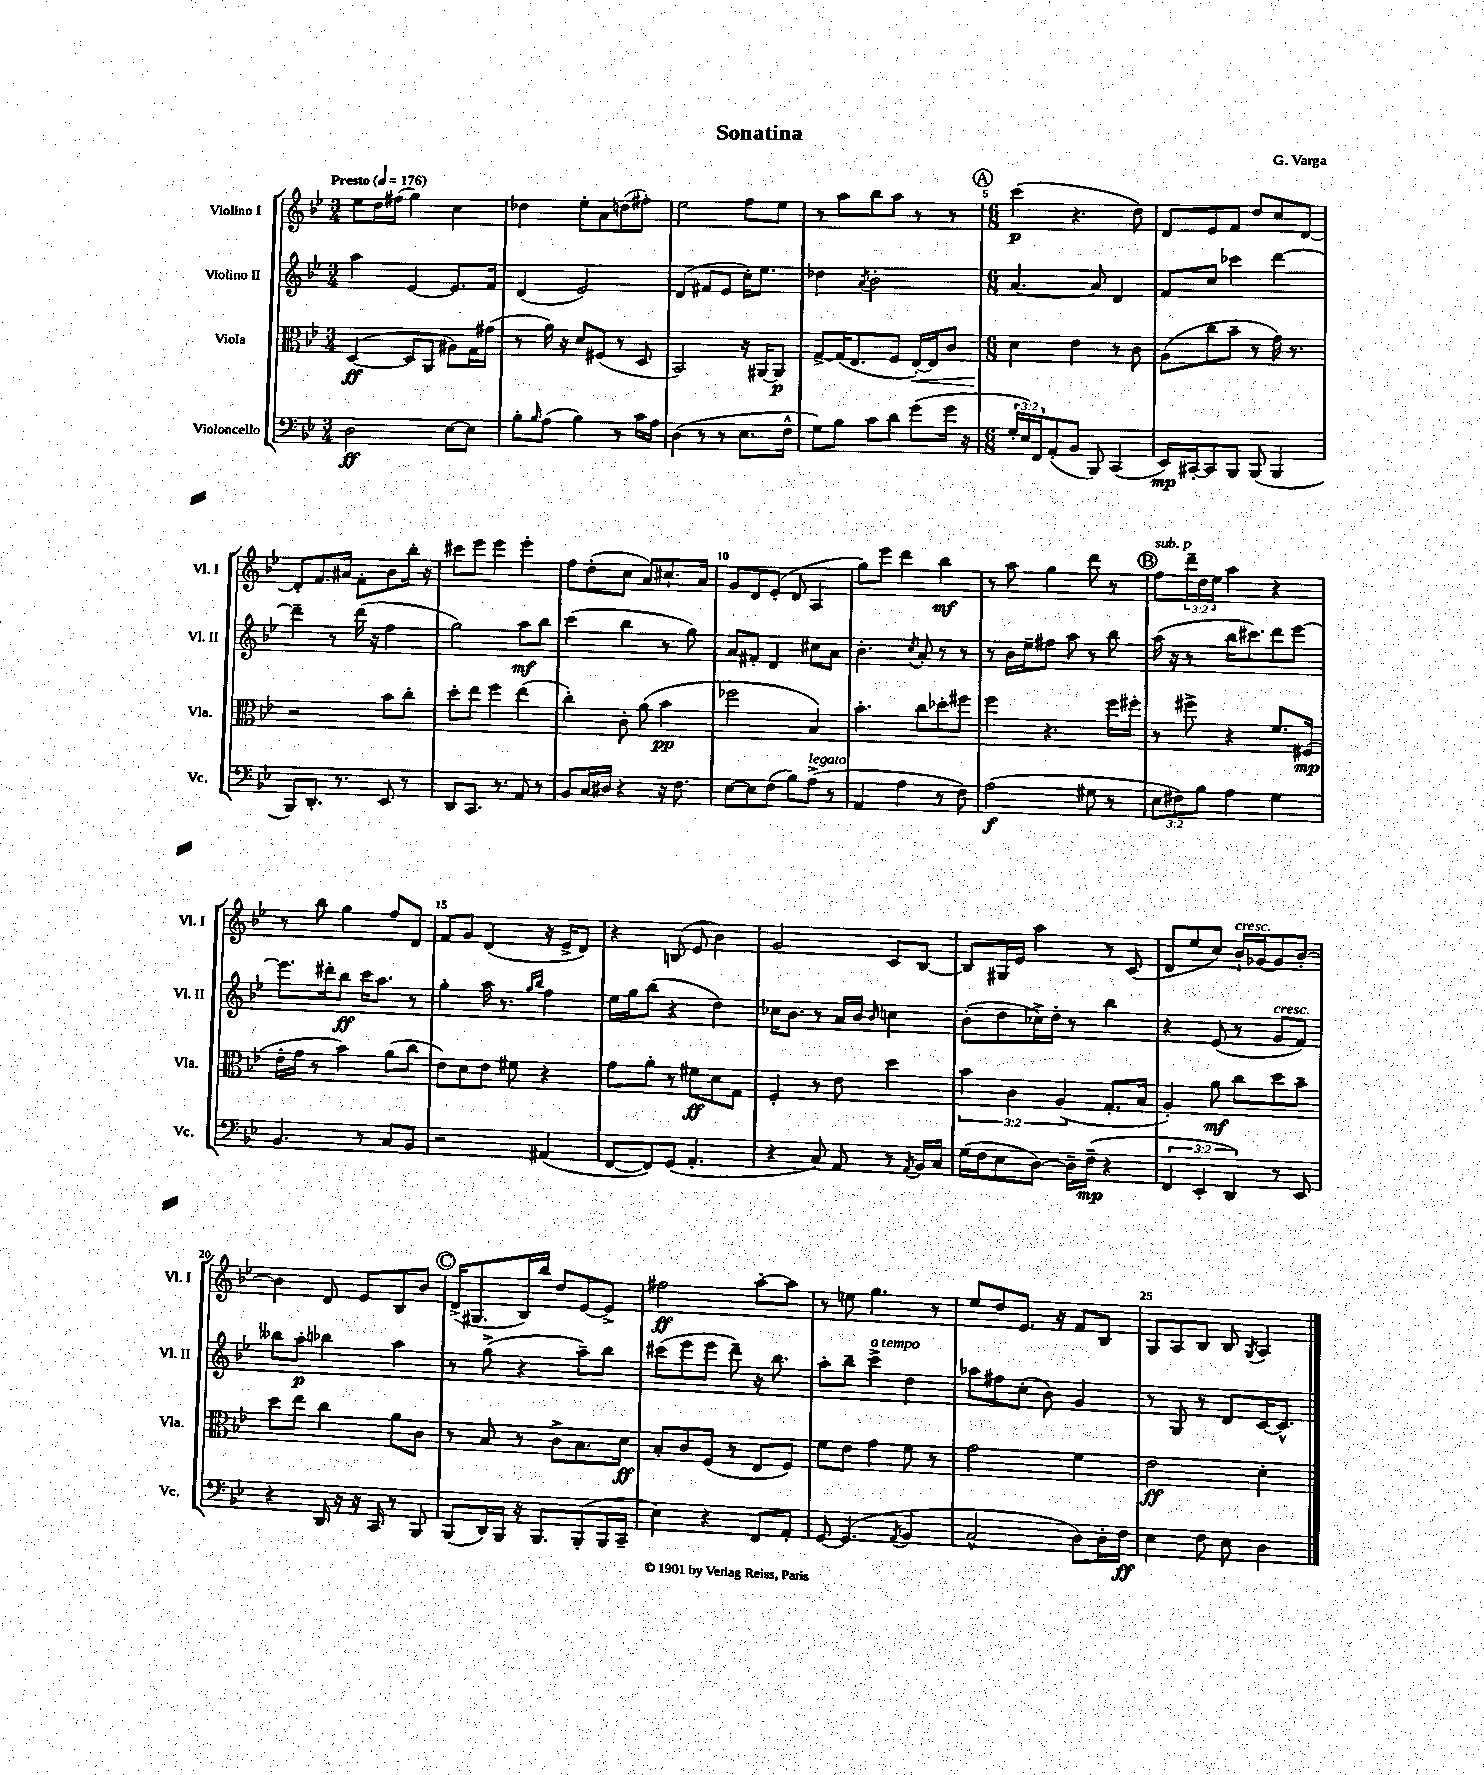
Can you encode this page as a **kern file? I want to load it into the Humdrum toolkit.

**kern	**kern	**kern	**kern
*staff4	*staff3	*staff2	*staff1
*clefF4	*clefC3	*clefG2	*clefG2
*k[b-e-]	*k[b-e-]	*k[b-e-]	*k[b-e-]
*M3/4	*M3/4	*M3/4	*M3/4
*MM176	*MM176	*MM176	*MM176
2D	([4D	4aa	8ee-
.	.	.	16dd
.	.	.	(16ff#
.	8D]	[4e-	4gg)
.	8AA	.	.
[8E-	8A#)	8.e-]	4cc
8E-]	16G	.	.
.	(16g#	16f	.
=	=	=	=
8B-'	8r	(4d	4dd-
16qqB-	.	.	.
(8A	16a)	.	.
.	16r	.	.
4B-)	8d	2e-)	8ee-'
.	(8F#	.	8a
8r	8r	.	(8dd
16c	8D	.	8ff#')
16A	.	.	.
=	=	=	=
(4D	2BB-)	(4d	2ee-
8r	.	8f#	.
8r	.	8e-	.
8.E-	16r	16cc')	8ff
.	[16AA#	8.ee-	.
.	8AA#]	.	8ee-
16F^^	.	.	.
=	=	=	=
8G)	[8G^	4dd-	8r
8B-	(16G]	.	8aa
.	8.E-	.	.
.	.	8qa	.
8c	.	2b-'	8bb-
8d	8F	.	8aa
(8g	[16E-')	.	8r
.	16E-]	.	.
16g	8c	.	8r
16r	.	.	.
=	=	=	=
*M6/8	*M6/8	*M6/8	*M6/8
24G'	4d	[4.a	(4ccc
24E-)	.	.	.
24FF	.	.	.
(8AA'	.	.	.
8BB-	4e-	.	4.r
8BBB-)	.	8a]	.
(4CC	8r	4d	.
.	8c	.	8dd)
=	=	=	=
16EE-)	(8A	8f	8d
[16CC#'	.	.	.
8CC#]	8cc	8cc	8e-
8BBB-	8b-~	4ccc-	8f
(8BBB-	8r	.	8dd
4BBB-	16g)	[4ddd	8cc
.	8.r	.	.
.	.	.	[8d
=	=	=	=
8BBB-)	2r	4ddd~]	8d']
8.DD'	.	.	8.f
.	.	8r	.
8.r	.	.	16a#
.	.	(16ddd	8f'
.	.	16r	.
8EE-	8b-	4ff	8b-
8r	8cc'	.	16bb-'
.	.	.	16r
=	=	=	=
8DD	8dd'	2gg)	8ccc#
8.CC	8ee-	.	8eee-
.	4ff	.	4eee-
8.r	.	.	.
8AA	(4ee-	8aa	4eee-'
8r	.	8bb-	.
=	=	=	=
8BB-	4cc')	(4ccc	8ff
16C	.	.	(8dd'
16D#	.	.	.
4r	8c'	4bb-	8cc
.	(8a	.	8a)
16r	4b-	8r	8.cc#`
8.F	.	.	.
.	.	8gg)	.
.	.	.	16a
=	=	=	=
[8E-	2ff-	8a	8g
8E-]	.	8f#'	8d
(8F	.	4d	(8e-'
8B-)	.	.	8d
(8A^	4B-)	8cc#	4A
8r	.	8a	.
=	=	=	=
4AA	4.b-'	4.b-'	8gg)
.	.	.	8eee-
4A	.	.	4ddd
.	.	8qcc	.
.	8cc	8a'	.
8r	8dd-'	8r	4bb-
8F)	8ff#	8r	.
=	=	=	=
(2A	4ff	8r	8r
.	.	16b-	8aa
.	.	16ee-~	.
.	4.r	8ff#	4gg
.	.	8aa	.
8G#	.	8r	8ddd
8r	16ff	8bb-	8r
.	16ff#'	.	.
=	=	=	=
12E-	8r	(16aa	8ff
.	.	16r	.
12F#)	.	.	.
.	8ff#^	8r	24ddd~
12B-	.	.	24dd
.	.	.	24ee-
4A	4r	16bb-	4aa
.	.	8.ccc#)	.
4G	8.f	8ddd	4r
.	.	[8eee-	.
.	(16F#	.	.
=	=	=	=
4.BB-	16e-'	8.eee-]	8r
.	16g	.	.
.	8r	.	8bb-
.	.	16ddd#'	.
.	4b-)	8bb-	4gg
8r	.	16ccc	.
.	.	8.aa	.
8C	(8a	.	8ff
8BB-	8cc	8r	8d
=	=	=	=
2r	8e-)	4gg'	8f
.	8d	.	8g
.	8e-	16aa	(4d
.	.	8.r	.
.	8f#	.	.
.	.	16qqgg	.
.	.	16qqbb-	.
(4AA#	4r	4ff	16r
.	.	.	16e-^
.	.	.	8d)
=	=	=	=
[8FF	8g	16ee-	4r
.	.	16gg	.
8FF])	8a'	(8bb-	.
(8GG	8r	4r	(8B
4.AA'	8f#	.	8e-
.	8d	4dd)	4b-)
.	8G	.	.
=	=	=	=
4r	4F'	16cc-	2g
.	.	8.b-	.
8C)	8r	8r	.
8AA	8e-	16a	.
.	.	16b-	.
.	.	16qqb-	.
8r	4dd	4cc	8c
8qAA	.	.	.
16BB-	.	.	[8B-
16C	.	.	.
=	=	=	=
(16G	6b-	(8b-'	8B-]
16F	.	.	.
8E-	.	8dd	16G#
.	6c	.	.
.	.	.	16e-
[8D)	.	16cc-^)	4aa
.	.	16dd'	.
.	(6A	.	.
16D~]	.	8r	.
(16F~	.	.	.
4r	8.G'	4bb-	8r
.	.	.	(8c
.	16B-	.	.
=	=	=	=
6FF	4A')	4r	8d
.	.	.	8ee-
6EE-'	.	.	.
.	8a	(8e-	8cc)
6DD)	.	.	.
.	8cc	8r	16b-`
.	.	.	[16g-
8r	8dd	8g	8g-]
8EE-	8b-~	8f)	[8b-'
=	=	=	=
4r	8dd	8bb--	4b-]
.	8ee-	8aa'	.
16DD	4cc	4bb-	8d
16r	.	.	.
16r	.	.	8e-
16CC	.	.	.
8r	8a	4aa	8B-
8BBB-	8c	.	8b-
=	=	=	=
(8BBB-	8r	8r	(16d^
.	.	.	8.G#
16DD)	8B-	(8gg^	.
16BBB-	.	.	.
16r	8r	4r	16B-)
8.BBB-	.	.	16bb-
.	8c^	.	8dd
(8BBB-'	8.B-	8aa~)	[8e-
16BBB-	.	8bb-	8e-^]
16CC~	16d	.	.
=	=	=	=
4E-)	8B-'	(8ccc#	2ff#
.	8c	8eee-	.
4r	(8F	8eee-	.
.	8r	8ddd~)	.
8FF	8E-	16r	[8aa'
.	.	8.bb-	.
8AA'	8F)	.	8aa]
=	=	=	=
[8GG	8f	8aa'	8r
(4.GG]	8e-	8bb-~	8ee
.	4g	4ccc^	4.gg
8qAA	.	.	.
4BB-	8f	4dd	.
.	8r	.	8r
=	=	=	=
2C^^	2g	8aa-	8ee-
.	.	8ff#	8dd
.	.	(8cc'	8.e-
.	.	8b-)	.
.	.	.	16r
8D)	4f	4g	8f
16D'	.	.	8B-
16F	.	.	.
=	=	=	=
4E-	2e-	8r	8G
.	.	8G	8A
8F	.	8r	8B-
8E-	.	8d	8B-
.	.	.	8qG
4D	4d'	[16c	4A
.	.	8.c^^]	.
==	==	==	==
*-	*-	*-	*-
